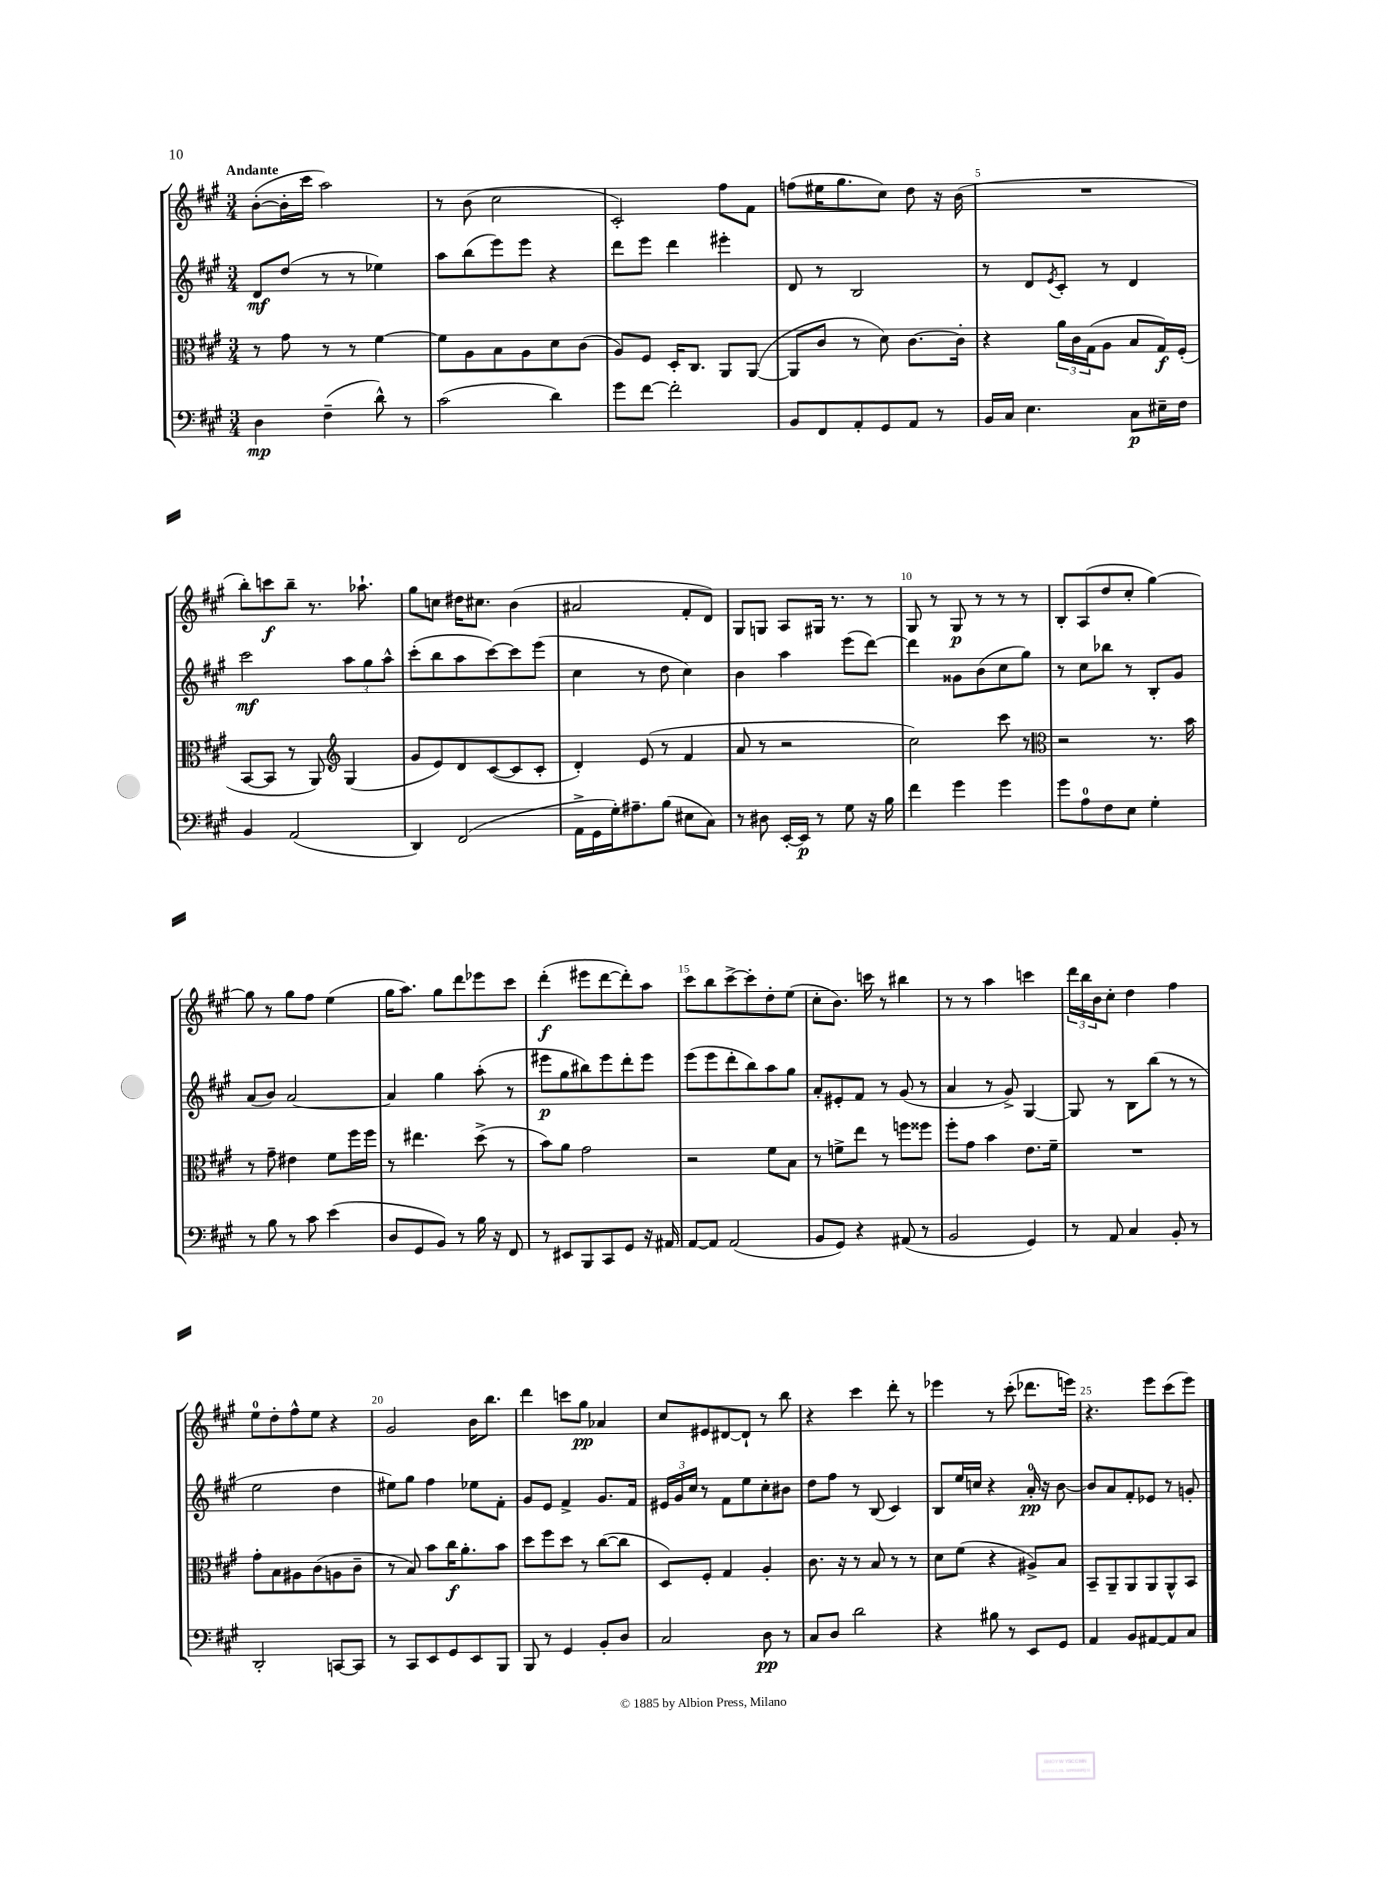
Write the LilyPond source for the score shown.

<<
\new StaffGroup <<
\new Staff = "s0" {
    \clef treble \key a \major \numericTimeSignature \time 3/4 \tempo "Andante"
    b'8~-.( b'16-. cis'''16 a''2) |
    r8 b'8( cis''2 |
    cis'2-.) fis''8 fis'8 |
    f''8( eis''16 gis''8. cis''8) d''8 r16 b'16( |
    R2. |
    b''8-.) c'''8\f b''8-- r8. aes''8.-! |
    gis''8 c''8 dis''16 cis''8. b'4( |
    ais'2 fis'8-. d'8) |
    gis8 g8 a8 gis16 r8. r8 |
    gis8 r8 gis8\p r8 r8 r8 |
    b8-. a8( d''8 cis''8-. gis''4~) |
    gis''8 r8 gis''8 fis''8 e''4( |
    gis''16 a''8.) gis''8 d'''8 ees'''8 cis'''8 |
    d'''4-.\f( eis'''8 d'''8~ d'''8-.) a''8 |
    cis'''8 b''8 cis'''8~-> cis'''8-. d''8-. e''8( |
    cis''8-. b'8.) c'''16 r8 bis''4 |
    r8 r8 a''4 c'''4 |
    \tuplet 3/2 { d'''16 b''16 b'16 } cis''8-. d''4 fis''4 |
    e''8-0 d''8-. fis''8-^ e''8 r4 |
    gis'2 b'16 b''8. |
    d'''4 c'''8 gis''8\pp aes'4 |
    cis''8 eis'8 dis'8~ dis'8-! r8 b''8 |
    r4 cis'''4 d'''8-. r8 |
    ees'''4 r8 cis'''8-.( des'''8. e'''16) |
    r4. e'''8 cis'''8( e'''8) \bar "|." |
}
\new Staff = "s1" {
    \clef treble \key a \major \numericTimeSignature \time 3/4
    d'8\mf d''8( r8 r8 ees''4) |
    a''8 b''8( e'''8) e'''8 r4 |
    d'''8 e'''8 d'''4 eis'''4-. |
    d'8 r8 b2 |
    r8 d'8 \acciaccatura { e'8 } cis'8-. r8 d'4 |
    cis'''2\mf \tuplet 3/2 { a''8 gis''8 a''8-^ } |
    cis'''8-.( b''8 a''8 cis'''8~) cis'''8 e'''8( |
    cis''4 r8 d''8 cis''4) |
    b'4 a''4 e'''8( d'''8~) |
    d'''4 gisis'8 b'8( cis''8 gis''8) |
    r8 cis''8 bes''8 r8 b8-. gis'8 |
    a'8( b'8) a'2~ |
    a'4 gis''4 a''8-.( r8 |
    eis'''8\p gis''8 bis''8) eis'''8 d'''8-. eis'''8 |
    e'''8( e'''8 d'''8-. b''8) a''8 gis''8 |
    a'8-. eis'8-. fis'8 r8 gis'8( r8 |
    a'4 r8 gis'8->) gis4~ |
    gis8 r8 b8 b''8( r8 r8 |
    e''2 d''4 |
    eis''8) gis''8 fis''4 ees''8 fis'8-. |
    gis'8 e'8 fis'4-> gis'8. fis'16 |
    \tuplet 3/2 { eis'16 gis'16 cis''16 } r8 fis'8 e''8 cis''8-. bis'8 |
    d''8 fis''8 r8 b8( cis'4) |
    b8 e''16 c''16 r4 a'16-0-.\pp r16 b'8~ |
    b'8 a'8 fis'8-. ees'8 r8 g'8-. \bar "|." |
}
\new Staff = "s2" {
    \clef alto \key a \major \numericTimeSignature \time 3/4
    r8 gis'8 r8 r8 fis'4~ |
    fis'8 a8 b8 a8 d'8 cis'8( |
    a8) fis8 d16-. cis8. a,8 a,8~( |
    a,8 cis'8 r8 d'8) cis'8.~ cis'16-. |
    r4 \tuplet 3/2 { a'16 cis'16 gis16( } a8 b8 gis16\f) fis16-.( |
    b,8~ b,8 r8 a,8) \clef treble gis4( |
    gis'8 e'8) d'8 cis'8~( cis'8 cis'8-. |
    d'4-.) e'8( r8 fis'4 |
    a'8 r8 r2 |
    cis''2) cis'''8 r8 |
    \clef alto r2 r8. b'16 |
    r8 gis'8-- eis'4 fis'8 fis''16 fis''16 |
    r8 eis''4. d''8->( r8 |
    b'8) a'8 gis'2 |
    r2 fis'8 b8 |
    r8 f'8-> e''8 r8 f''8 fisis''8 |
    fis''8-. gis'8 b'4 e'8. fis'16-- |
    R2. |
    gis'8-. b8 ais8 cis'8( a8 cis'8-- |
    r8 b8) b'8 cis''16\f a'8.-. b'8 |
    d''8 fis''8 d''8 r8 cis''8~( cis''8 |
    d8) fis8-. gis4 a4-. |
    cis'8. r16 r8 b8 r8 r8 |
    d'8 fis'8( r4 ais8->) b8 |
    b,8-- a,8-- a,8 a,8 a,8-^ b,8 \bar "|." |
}
\new Staff = "s3" {
    \clef bass \key a \major \numericTimeSignature \time 3/4
    d4\mp fis4--( d'8-^) r8 |
    cis'2( d'4) |
    gis'8 fis'8~ fis'2-. |
    b,8 fis,8 a,8-. gis,8 a,8 r8 |
    b,16 cis16 e4. cis8\p eis16-- fis16 |
    b,4 a,2( |
    d,4) fis,2( |
    a,16-> gis,16 gis16-.) ais8.-- b8( eis8 cis8) |
    r8 dis8 e,16~-. e,16\p r8 gis8 r16 b16 |
    fis'4 gis'4 gis'4 |
    gis'8 a8-0 fis8 e8 gis4-. |
    r8 b8 r8 cis'8 e'4( |
    d8 gis,8 b,8) r8 b16 r16 fis,8 |
    r8 eis,8 b,,8 cis,8 gis,8 r16 ais,16 |
    a,8~ a,8 a,2( |
    b,8 gis,8) r4 ais,8( r8 |
    b,2 gis,4) |
    r8 a,8 cis4 b,8-. r8 |
    d,2-. c,8~ c,8 |
    r8 cis,8 e,8 gis,8 e,8 b,,8 |
    b,,8 r8 gis,4 b,8-. d8 |
    cis2 d8\pp r8 |
    cis8 d8 d'2 |
    r4 bis8 r8 e,8 gis,8 |
    a,4 b,8 ais,8~ ais,8 cis8 \bar "|." |
}
>>
>>
\layout { \context { \Score \override BarNumber.break-visibility = ##(#f #t #t) barNumberVisibility = #(every-nth-bar-number-visible 5) } }
